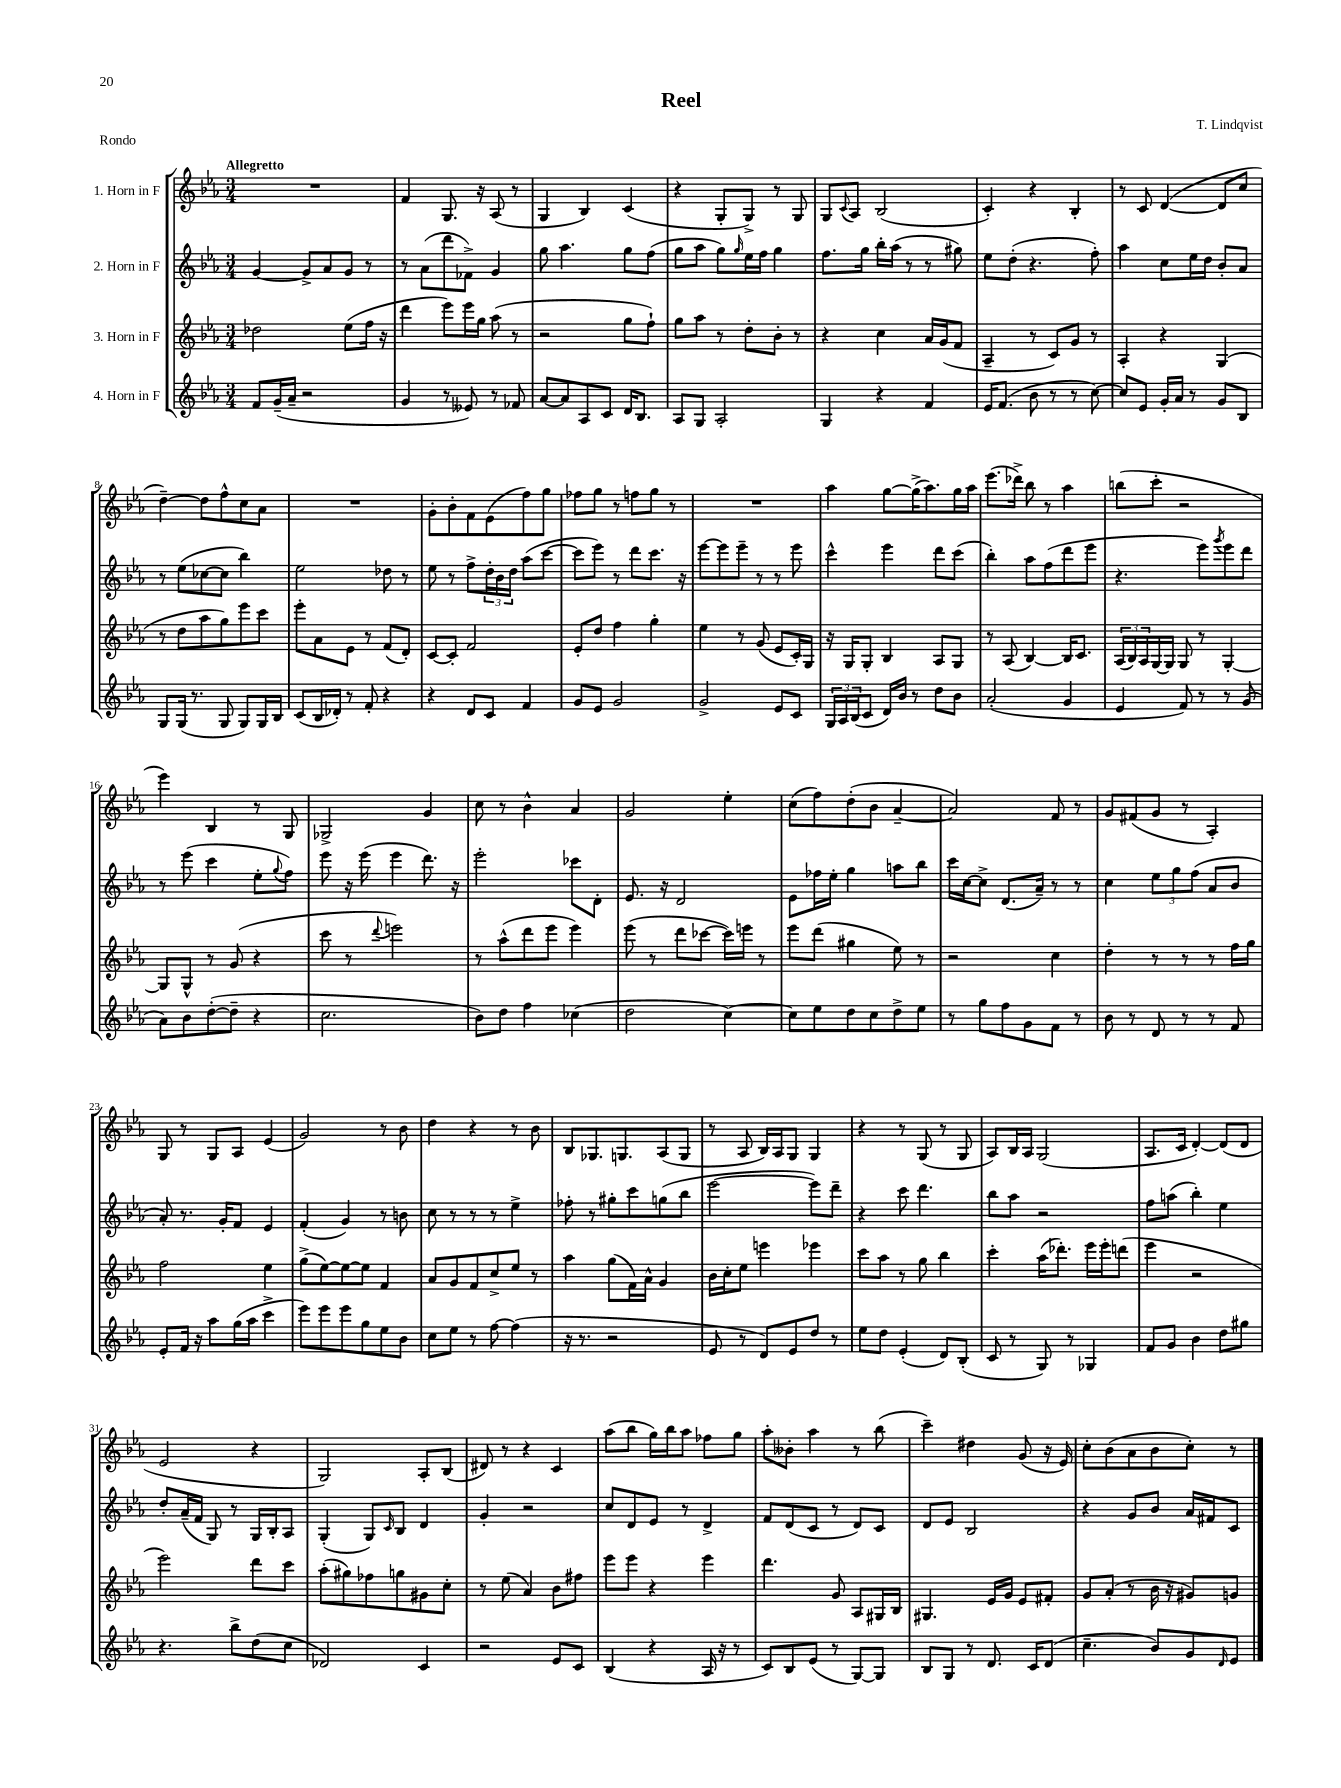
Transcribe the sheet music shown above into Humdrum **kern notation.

**kern	**kern	**kern	**kern
*staff4	*staff3	*staff2	*staff1
*clefG2	*clefG2	*clefG2	*clefG2
*k[b-e-a-]	*k[b-e-a-]	*k[b-e-a-]	*k[b-e-a-]
*M3/4	*M3/4	*M3/4	*M3/4
8f	2dd-	[4g	2.r
(16g~	.	.	.
16a-~	.	.	.
2r	.	8g^]	.
.	.	8a-	.
.	(8ee-	8g	.
.	16ff	8r	.
.	16r	.	.
=	=	=	=
4g	4ddd	8r	4f
.	.	(8a-	.
8r	8eee-)	8ddd	8.G
8e--)	16eee-	8f-^)	.
.	16gg	.	16r
8r	(8aa-	4g	(8A-
8f-	8r	.	8r
=	=	=	=
[8a-	2r	8gg	4G
8a-]	.	4.aa-	.
8A-	.	.	4B-)
8c	.	.	.
16d	8gg	8gg	(4c
8.B-	.	.	.
.	8ff`)	(8ff	.
=	=	=	=
8A-	8gg	8gg	4r
8G	8aa-	8aa-	.
2A-'	8r	8gg)	8G'
.	.	16qqgg	.
.	8dd'	16ee-	8G^)
.	.	16ff	.
.	8b-'	4gg	8r
.	8r	.	8G
=	=	=	=
4G	4r	8.ff	8G
.	.	.	8qqc
.	.	.	8A-
.	.	16gg	.
4r	4cc	16bb-'	(2B-
.	.	(16aa-	.
.	.	8r	.
4f	16a-	8r	.
.	(16g	.	.
.	8f	8gg#)	.
=	=	=	=
16e-	4A-~	8ee-	4c')
(8.f	.	.	.
.	.	(8dd'	.
8b-	8r	4.r	4r
8r	8c)	.	.
8r	8g	.	4B-'
[8cc)	8r	8ff')	.
=	=	=	=
8cc]	4A-'	4aa-	8r
8e-	.	.	8c
16g'	4r	8cc	([4d
16a-	.	.	.
8r	.	16ee-	.
.	.	16dd	.
8g	(4G	8b-'	8d]
8B-	.	8a-	8cc
=	=	=	=
8G	8r	8r	[4dd~)
(16G	8dd	(8ee-	.
8.r	.	.	.
.	8aa-	[8cc-	8dd]
8G	8gg)	8cc-]	8ff^^
8G)	8eee-	4bb-)	8cc
16G	8ccc	.	8a-
16B-	.	.	.
=	=	=	=
(8c	8eee-'	2ee-	2.r
16B-	8a-	.	.
16d-')	.	.	.
8r	8e-	.	.
8f'	8r	.	.
4r	(8f	8dd-	.
.	8d')	8r	.
=	=	=	=
4r	[8c	8ee-	8g'
.	8c']	8r	8b-'
8d	2f	8ff^	8f
8c	.	24dd'	(8e-
.	.	24b-	.
.	.	24dd	.
4f	.	(8aa-	8ff)
.	.	[8ccc	8gg
=	=	=	=
8g	8e-'	8ccc]	8ff-
8e-	8dd	8eee-)	8gg
2g	4ff	8r	8r
.	.	8ddd	8ff
.	4gg'	8.ccc	8gg
.	.	.	8r
.	.	16r	.
=	=	=	=
2g^	4ee-	[8eee-	2.r
.	.	8eee-]	.
.	8r	8eee-~	.
.	(8g	8r	.
8e-	8e-	8r	.
8c	16c')	8eee-	.
.	16G	.	.
=	=	=	=
24G	16r	4ccc^^	4aa-
24A-	.	.	.
.	16G	.	.
(24B-	.	.	.
8c	8G'	.	.
16d)	4B-	4eee-	[8gg
16b-	.	.	.
8r	.	.	(16gg^]
.	.	.	8.aa-)
8dd	8A-	8ddd	.
8b-	8G	(8ccc	16gg
.	.	.	16aa-
=	=	=	=
(2a-'	8r	4bb-')	(8.eee-
.	(8A-	.	.
.	.	.	16ddd-^)
.	[4B-)	8aa-	8bb-
.	.	(8ff	8r
4g	16B-]	8ddd	4aa-
.	8.c	.	.
.	.	8eee-	.
=	=	=	=
4e-	(24A-	4.r	(8bb
.	24B-)	.	.
.	24A-	.	.
.	[16G	.	8ccc'
.	16G]	.	.
8f)	8G	.	2r
8r	8r	8eee-)	.
.	.	8qggg	.
8r	[4G'	8eee-	.
(8g	.	8ddd	.
=	=	=	=
8a-)	8G]	8r	4eee-)
8b-	8G^^	(8eee-	.
([8dd'	8r	4ccc	4B-
8dd~]	(8g	.	.
4r	4r	8ee-'	8r
.	.	8qqgg	.
.	.	8ff)	8G
=	=	=	=
2.cc	8ccc	8eee-	2G-^
.	8r	16r	.
.	.	(16eee-	.
.	8qqddd	.	.
.	2eee)	4eee-	.
.	.	8.ddd)	4g
.	.	16r	.
=	=	=	=
8b-)	8r	2eee-'	8cc
8dd	(8aa-^^	.	8r
4ff	8ddd	.	4b-^^
.	8eee-	.	.
(4cc-	4eee-)	8ccc-	4a-
.	.	8d'	.
=	=	=	=
2dd	(8eee-	8.e-	2g
.	8r	.	.
.	.	16r	.
.	8ddd	2d	.
.	[8ccc-	.	.
[4cc)	16ccc-])	.	4ee-'
.	16eee	.	.
.	8r	.	.
=	=	=	=
8cc]	8eee-	8e-	(8cc
8ee-	(8ddd	16ff-	8ff)
.	.	16ee-'	.
8dd	4gg#	4gg	(8dd'
8cc	.	.	8b-
8dd^	8ee-)	8aa	[4a-~
8ee-	8r	8bb-	.
=	=	=	=
8r	2r	16ccc	2a-])
.	.	[16cc	.
8gg	.	8cc^]	.
8ff	.	(8.d	.
8g	.	.	.
.	.	16a-~)	.
8f	4cc	8r	8f
8r	.	8r	8r
=	=	=	=
8b-	4dd'	4cc	8g
8r	.	.	(8f#
8d	8r	12ee-	8g
.	.	12gg	.
8r	8r	.	8r
.	.	(12ff	.
8r	8r	8a-	4A-')
8f	16ff	8b-	.
.	16gg	.	.
=	=	=	=
8e-'	2ff	8a-')	8G
16f	.	8.r	8r
16r	.	.	.
8aa-	.	.	8G
.	.	16g'	.
(16gg	.	8f	8A-
16aa-	.	.	.
4ccc^	4ee-	4e-	(4e-
=	=	=	=
8eee-)	(8gg^	(4f'	2g)
8eee-	[8ee-)	.	.
8eee-	8ee-_	4g)	.
8gg	8ee-]	.	.
8ee-	4f	8r	8r
8b-	.	8b	8b-
=	=	=	=
8cc	8a-	8cc	4dd
8ee-	8g	8r	.
8r	8f	8r	4r
[8ff	8cc^	8r	.
(4ff]	8ee-	4ee-^	8r
.	8r	.	8b-
=	=	=	=
16r	4aa-	8ff-'	8B-
8.r	.	.	.
.	.	8r	8.G-
2r	(8gg	8gg#'	.
.	.	.	8.G
.	16f)	8ccc	.
.	16a-^^	.	.
.	4g	(8gg	(8A-
.	.	8bb-	8G
=	=	=	=
8e-	16b-	[2eee-	8r
.	16cc'	.	.
8r	8ee-	.	8A-
8d)	4eee	.	16B-)
.	.	.	16A-
8e-	.	.	8G
8dd	4eee-	8eee-])	4G
8r	.	8ddd~	.
=	=	=	=
8ee-	8ccc	4r	4r
8dd	8aa-	.	.
(4e-'	8r	8ccc	8r
.	8gg	4.ddd	(8G
8d)	4bb-	.	8r
(8B-'	.	.	8G
=	=	=	=
8c	4ccc'	8bb-	8A-)
8r	.	8aa-	16B-
.	.	.	16A-
8G)	(16aa-	2r	(2G
.	8.ddd-')	.	.
8r	.	.	.
4G-	16eee-	.	.
.	16eee-'	.	.
.	(8ddd	.	.
=	=	=	=
8f	4eee-	8ff	8.A-
8g	.	(8aa	.
.	.	.	16c
4b-	2r	4bb-')	[4d')
8dd	.	4ee-	(8d]
8gg#	.	.	8d
=	=	=	=
4.r	2eee-)	8dd'	2e-
.	.	(16a-~	.
.	.	16f	.
.	.	8G)	.
8bb-^	.	8r	.
(8dd	8ddd	16G	4r
.	.	16B-'	.
8cc	8ccc	8A-	.
=	=	=	=
2d-)	(8aa-'	(4G'	2G)
.	8gg#)	.	.
.	8ff-	8G)	.
.	.	16qqc	.
.	8gg	8B-	.
4c	8g#	4d	8A-'
.	8cc'	.	(8B-
=	=	=	=
2r	8r	4g'	8d#)
.	(8ee-	.	8r
.	4a-)	2r	4r
8e-	8b-	.	4c
8c	8ff#	.	.
=	=	=	=
(4B-	8eee-	8cc	(8aa-
.	8eee-	8d	8bb-
4r	4r	8e-	16gg)
.	.	.	16bb-
.	.	8r	8aa-
16A-	4eee-	4d^	8ff-
16r	.	.	.
8r	.	.	8gg
=	=	=	=
8c)	4.ddd	8f	8aa-'
8B-	.	(8d	8b--'
(8e-	.	8c	4aa-
8r	8g	8r	.
[8G)	8A-	8d)	8r
8G]	16G#	8c	(8bb-
.	16B-	.	.
=	=	=	=
8B-	4.G#	8d	4ccc~)
8G	.	8e-	.
8r	.	2B-	4dd#
8.d	16e-	.	.
.	16g	.	.
.	8e-	.	(8g
16c	.	.	.
(8d	8f#'	.	16r
.	.	.	16e-)
=	=	=	=
4.cc~	8g	4r	8cc'
.	(8a-'	.	(8b-
.	8r	8g	8a-
8b-)	16b-	8b-	8b-
.	16r	.	.
8g	8g#)	16a-	8cc')
.	.	16f#	.
16qqd	.	.	.
8e-	8g	8c	8r
==	==	==	==
*-	*-	*-	*-
